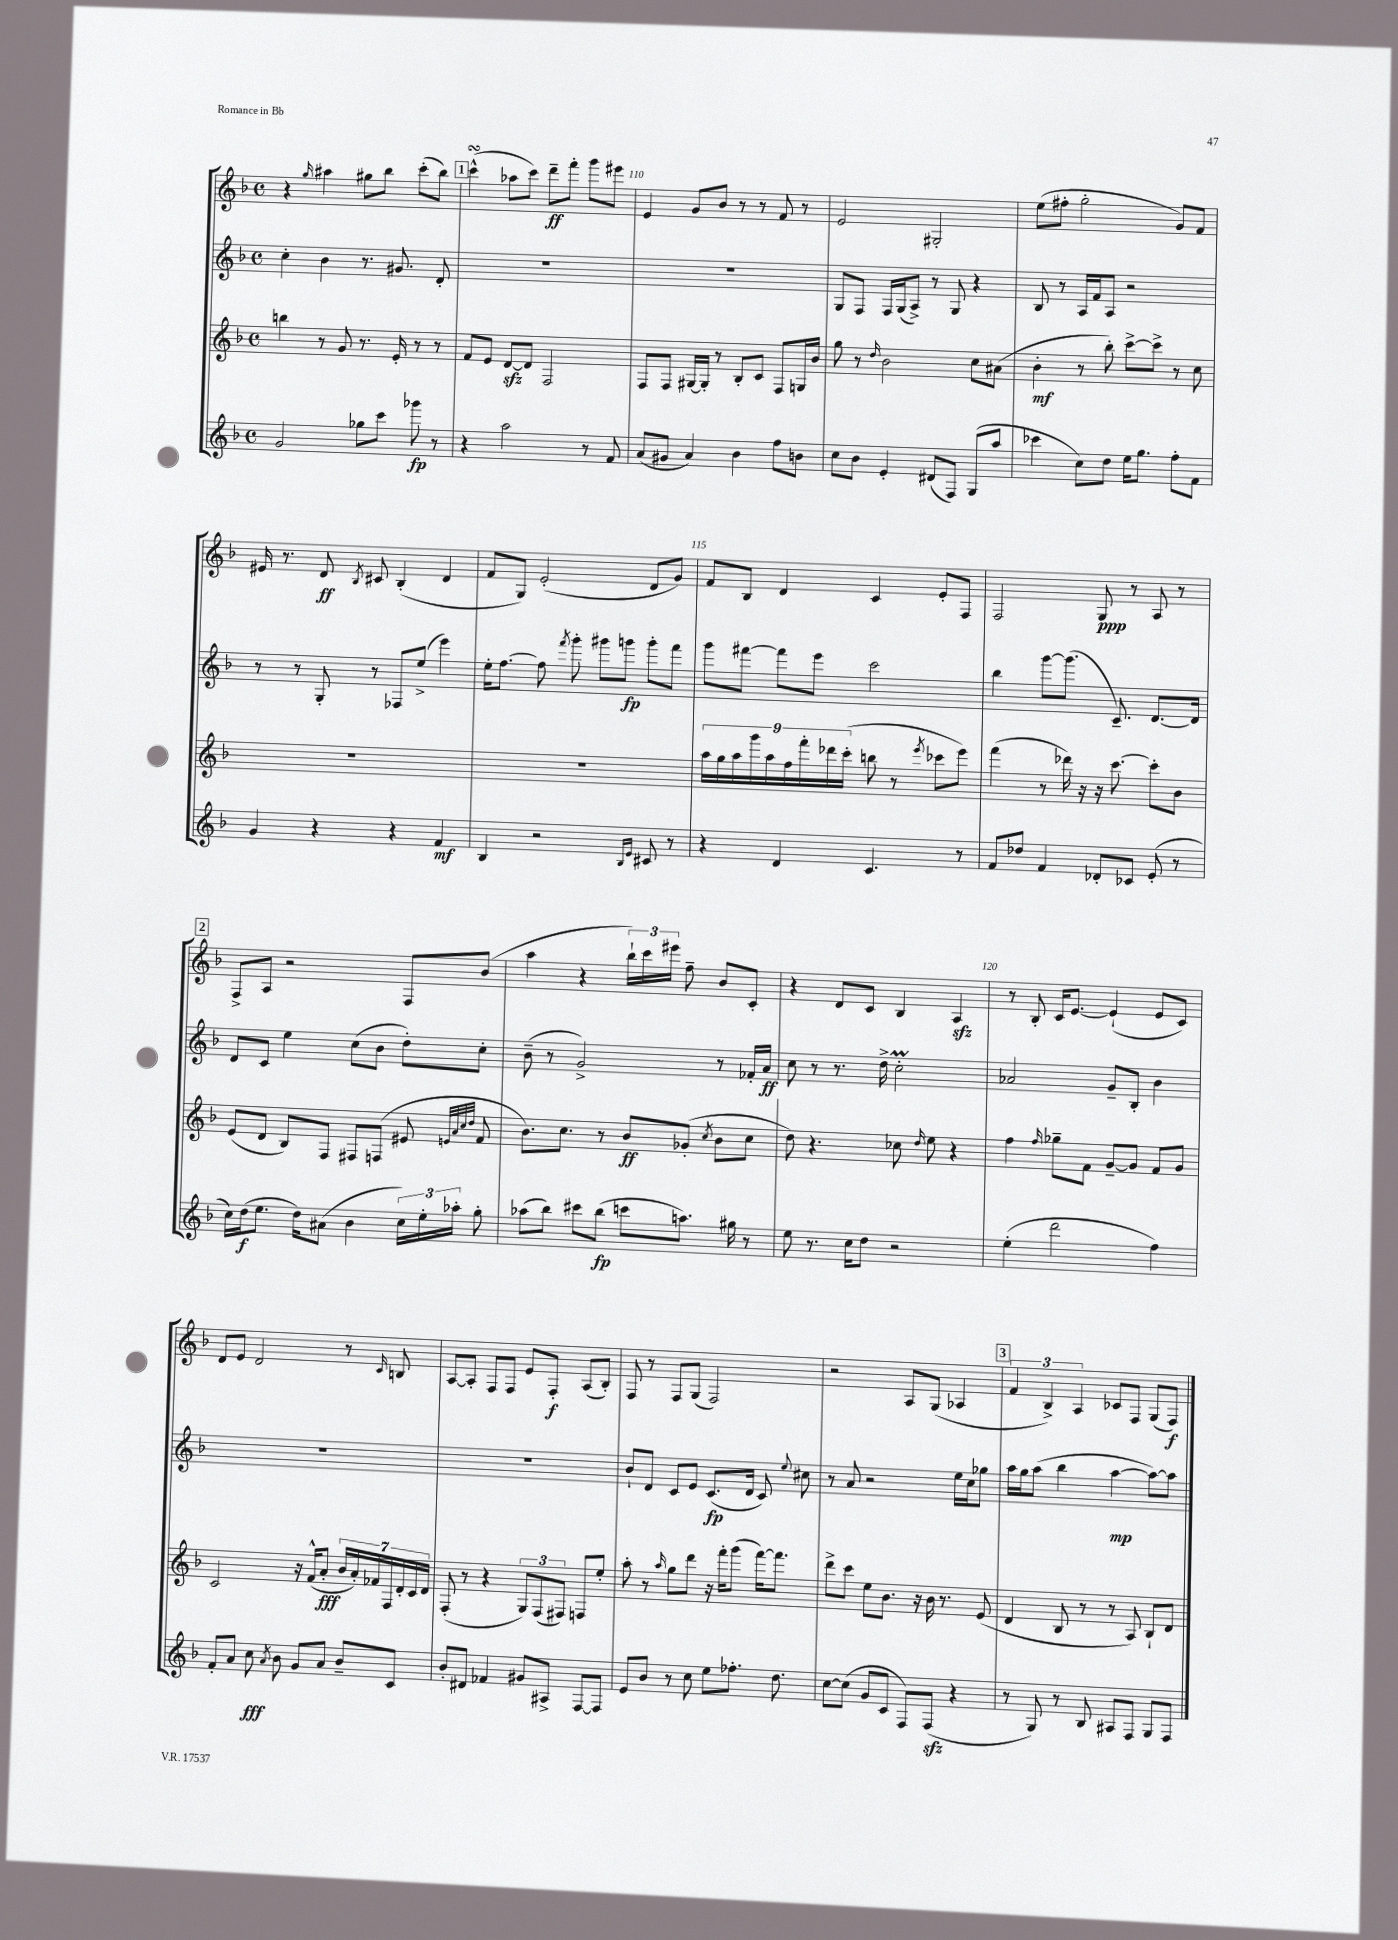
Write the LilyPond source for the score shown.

<<
\new StaffGroup <<
\new Staff = "s0" {
    \clef treble \key f \major \defaultTimeSignature \time 4/4
    \autoBeamOff r4 \grace { g''16 } ais''4 gis''8[ bes''8] c'''8[-.( bes''8]) |
    \mark \markup { \box "1" } c'''4-^\turn( aes''8[ c'''8]) d'''8[--\ff f'''8]-. g'''8[ eis'''8] |
    e'4 g'8[ bes'8] r8 r8 f'8 r8 |
    e'2 gis2-. |
    e''8[( fis''8]-. g''2-. g'8[) f'8] |
    eis'16 r8. d'8\ff \acciaccatura { bes8 } cis'8 bes4-.( d'4 |
    f'8[ g8]) e'2-.( d'8[ g'8]) |
    f'8[ bes8] d'4 c'4 e'8[-. f8] |
    f2 g8\ppp r8 a8 r8 |
    \mark \markup { \box "2" } f8[-> a8] r2 f8[ bes'8]( |
    a''4 r4 \tuplet 3/2 { bes''16[-!) c'''16 eis'''16] } f''8-- bes'8[ c'8]-. |
    r4 d'8[ c'8] bes4 a4\sfz |
    r8 bes8-. c'16[ e'8.]~ e'4-!( e'8[ c'8]) |
    d'8[ e'8] d'2 r8 \grace { c'16 } b8 |
    a8[~ a8]-. f8[ f8] e'8[ f8]-.\f a8[( bes8]-.) |
    f8 r8 f8[ g8]( f2) |
    r2 a8[ g8]( aes4 |
    \mark \markup { \box "3" } \tuplet 3/2 { f'4 bes4->) a4 } ces'8[ f8] g8[( f8]\f) \bar "|." |
}
\new Staff = "s1" {
    \clef treble \key f \major \defaultTimeSignature \time 4/4
    \autoBeamOff c''4-. bes'4 r8. gis'8. d'8-. |
    \mark \markup { \box "1" } R1 |
    R1 |
    g8[ f8] f16[ g16( a8]->) r8 g8 r4 |
    bes8 r8 a16[ f'16 a8] r2 |
    r8 r8 g8-. r8 fes8[ e''8]->( e'''4) |
    e''16[-. f''8.]~ f''8 \acciaccatura { f'''8 } g'''8-. gis'''8[ g'''8]\fp g'''8[-. f'''8] |
    g'''8[ fis'''8]~ fis'''8[ e'''8] c'''2 |
    bes''4 g'''8[~ g'''8.]( c'8.--) d'8.[~ d'16] |
    \mark \markup { \box "2" } d'8[ c'8] e''4 c''8[( bes'8] d''8[-.) c''8]-. |
    bes'8--( r8 g'2->) r8 fes'16[-. a'16]\ff |
    c''8 r8 r8. d''16-> c''2-.\prall |
    aes'2 g'8[-- bes8]-. bes'4 |
    R1 |
    R1 |
    bes'8[-! d'8] c'8[ e'8] c'8.[\fp( d'16] c'8) \appoggiatura { e''8 } cis''8 |
    r8 a'8 r2 e''16[ c''16 ges''8] |
    \mark \markup { \box "3" } a''16[ g''16 a''8]( bes''4 a''4~\mp a''8[~) a''8] \bar "|." |
}
\new Staff = "s2" {
    \clef treble \key f \major \defaultTimeSignature \time 4/4
    \autoBeamOff b''4 r8 g'8 r8. e'16-. r8 r8 |
    \mark \markup { \box "1" } f'8[ e'8] d'8[~\sfz d'8] f2 |
    f8[ f8] gis16[~ gis16]-. r8 bes8[-. c'8] f8[ g16 bes'16] |
    g''8 r8 \grace { d''16 } bes'2 c''8[ ais'8]( |
    bes'4-.\mf r8 bes''8-.) c'''8[~-> c'''8]-> r8 c''8 |
    R1 |
    R1 |
    \tuplet 9/8 { a''16[ g''16 a''16 g'''16 a''16 f''16 f'''16-. des'''16 c'''16]-.( } b''8 r8 \acciaccatura { e'''8 } ces'''8[ e'''8]) |
    f'''4( r8 des'''16) r16 r16 c'''8.~ c'''8[-. bes'8] |
    \mark \markup { \box "2" } e'8[( d'8] bes8[) f8] fis8[ f8]( eis'8 \grace { e'32[ a'32 c''32 d''32] } f'8 |
    bes'8.[) c''8.] r8 bes'8[\ff ges'8]-.( \acciaccatura { c''8 } bes'8[ c''8] |
    d''8) r4. ces''8 \grace { d''16 } e''8 r4 |
    f''4 \grace { f''16 } ges''8[-- f'8] g'8[~-- g'8] f'8[ g'8] |
    c'2 r16 f'16[-^( a'8]-.\fff \tuplet 7/4 { bes'16[ a'16-.) fes'16 f16 d'16-. c'16 d'16] } |
    f8-.( r8 r4 \tuplet 3/2 { g8[) f8( fis8]) } f8[ e''8]-. |
    a''8-. r8 \grace { a''16 } g''8[ d'''8] r16 f'''16[-. g'''8]( f'''16[~) f'''8.] |
    d'''8[-> c'''8] e''8[ bes'8.] r16 bes'16 r8. e'8( |
    \mark \markup { \box "3" } d'4 bes8 r8 r8 a8) bes8[-! d'8] \bar "|." |
}
\new Staff = "s3" {
    \clef treble \key f \major \defaultTimeSignature \time 4/4
    \autoBeamOff g'2 ges''8[ c'''8] ges'''8\fp r8 |
    \mark \markup { \box "1" } r4 a''2 r8 f'8 |
    a'8[( gis'8] a'4) bes'4 f''8[ b'8] |
    c''8[ bes'8] e'4-. dis'8[( f8]) g8[( a''8] |
    ces'''4 c''8[) d''8] e''16[ g''8.] f''8[-. f'8] |
    g'4 r4 r4 f'4\mf |
    bes4 r2 \grace { bes16[ e'16] } cis'8 r8 |
    r4 d'4 c'4. r8 |
    f'8[ des''8] f'4 des'8[-. ces'8] e'8-.( r8 |
    \mark \markup { \box "2" } c''16[) d''16\f( e''8.] d''16[) ais'8]( bes'4 \tuplet 3/2 { c''16[) e''16-. aes''16]-. } g''8-. |
    aes''8[( bes''8]) cis'''8[ bes''8]\fp( c'''8[ a''8.]) gis''16 r8 |
    e''8 r8. c''16[ d''8] r2 |
    e''4-.( d'''2 f''4) |
    f'8[-. a'8] c''8\fff \acciaccatura { a'8 } bes'8 g'8[ a'8] bes'8[-- c'8] |
    bes'8[-. dis'8] fes'4 gis'8[ ais8]-> f8[~ f8] |
    e'8[ bes'8] r8 c''8 e''8[ fes''8.]-. d''8. |
    c''8[~ c''8]( g'8[ c'8] f8[) f8]\sfz( r4 |
    \mark \markup { \box "3" } r8 g8) r8 bes8 ais8[ f8] g8[ f8] \bar "|." |
}
>>
>>
\layout { \context { \Score currentBarNumber = #108 \override BarNumber.break-visibility = ##(#f #t #t) barNumberVisibility = #(every-nth-bar-number-visible 5) } }
